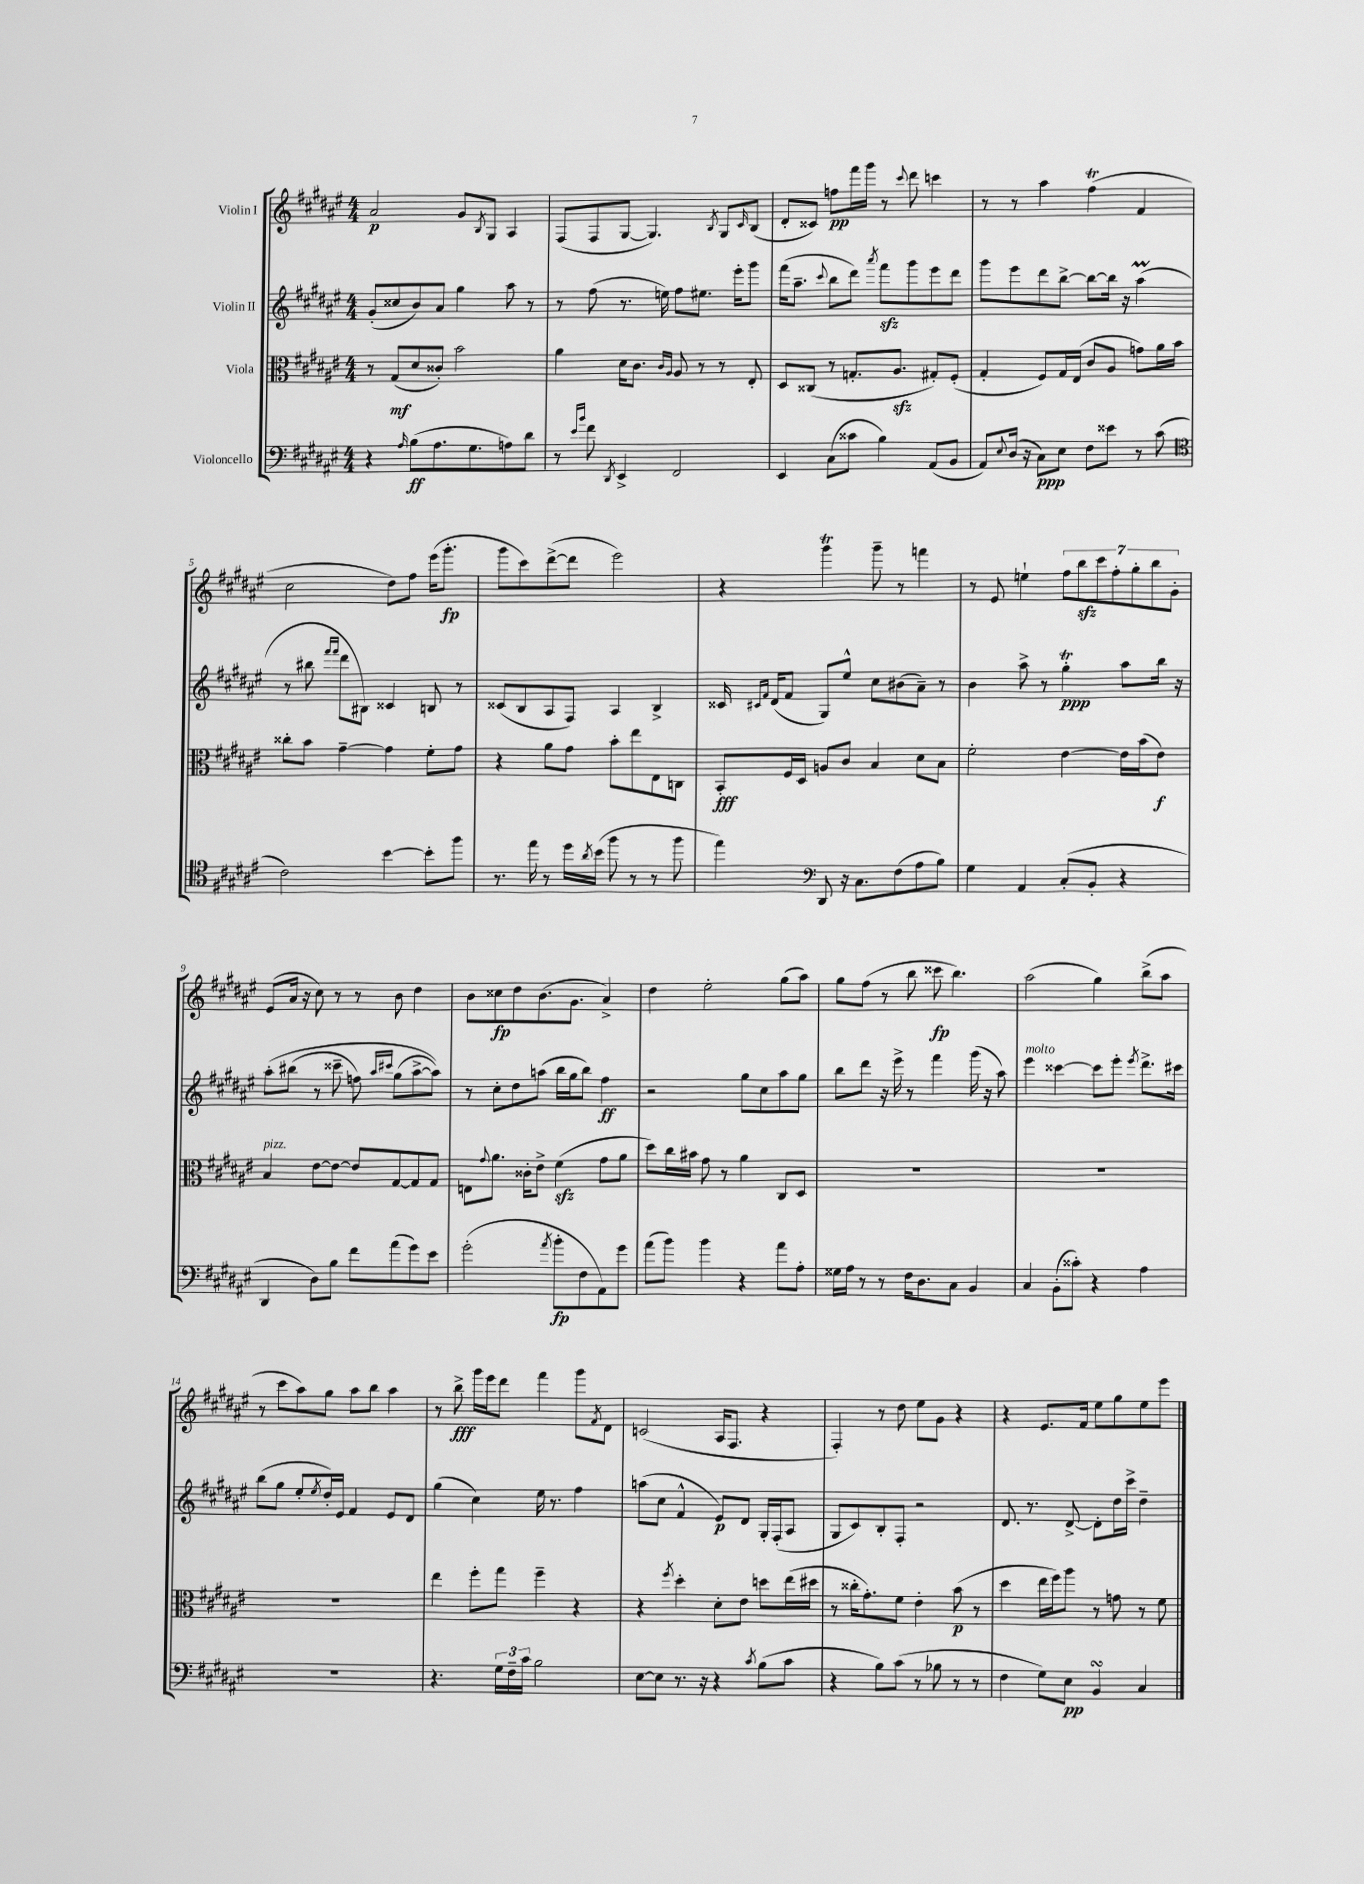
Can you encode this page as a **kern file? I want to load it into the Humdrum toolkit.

**kern	**kern	**kern	**kern
*staff4	*staff3	*staff2	*staff1
*clefF4	*clefC3	*clefG2	*clefG2
*k[f#c#g#d#a#e#]	*k[f#c#g#d#a#e#]	*k[f#c#g#d#a#e#]	*k[f#c#g#d#a#e#]
*M4/4	*M4/4	*M4/4	*M4/4
4r	8r	(8g#'	2a#
.	(8G#	8cc##	.
16qqA#	.	.	.
(8B	8d#	8b)	.
8.A#	8c##')	8a#	.
.	2b	4gg#	8g#
8.G#	.	.	.
.	.	.	8qB
.	.	.	8G#
8A)	.	8aa#	4A#
8d#	.	8r	.
=	=	=	=
8r	4a#	8r	(8F#
16qqe#	.	.	.
16qqb	.	.	.
8f#	.	(8ff#	8F#
8qDD#	.	.	.
4EE#^	16d#	8.r	[8G#
.	8.c#	.	.
.	.	.	4.G#])
.	.	16ee)	.
.	16qqc#	.	.
.	16qqA#	.	.
2FF#	8A#	8ff#	.
.	8r	8.ee#	.
.	.	.	8qB
.	8r	.	8G#
.	.	16eee#'	.
.	.	.	16qqc#
.	8E#'	8ggg#	(8B
=	=	=	=
4EE#	8D#	(16fff#	8d#'
.	.	8.aa#~	.
.	(8C##	.	8c##)
.	.	8qqccc#	.
(8C#	8r	8bb	8ff
8c##	8.G'	8ddd#)	16fff#
.	.	.	16ggg#
.	.	8qaaa#	.
4B)	.	8fff#	8r
.	8.A#	.	.
.	.	.	8qqccc#
.	.	8ggg#	8ddd#
(8AA#	8G#')	8eee#	4ccc
8BB	(8F#'	8ddd#	.
=	=	=	=
8AA#)	4G#'	8ggg#	8r
8qqE#	.	.	.
(16D#	.	8eee#	8r
16r	.	.	.
8C#)	8F#)	8ddd#	4aa#
8E#	16G#	[8bb^	.
.	(16E#	.	.
8F#	8c#	8bb_	(4ff#
8e##	8A#	16bb]	.
.	.	16r	.
8r	8g)	(4aa#	4f#
(8c#	16a#	.	.
.	16b	.	.
=	=	=	=
*clefC4	*	*	*
2c#)	8cc##'	8r	2cc#
.	8b	8bb#	.
.	.	16qqfff#	.
.	.	16qqfff#	.
.	[4g#~	8ddd#	.
.	.	8B#)	.
[4b	4g#]	4c##	8dd#)
.	.	.	8ff#
8b']	8f#'	8B	(16eee#
.	.	.	8.ggg#'
8ff#	8g#	8r	.
=	=	=	=
8.r	4r	(8c##	8ggg#
.	.	8B	8ccc#)
16ee#	.	.	.
8r	8a#	8A#	([8ddd#^
16dd#	8g#	8F#)	8ddd#]
8qa#	.	.	.
(16b	.	.	.
8ff#	8b'	4A#	2eee#)
8r	8ee#	.	.
8r	8E#	4B^	.
8ff#	8C	.	.
=	=	=	=
4ee#)	8BB'	16c##	4r
.	.	16qqc#	.
.	.	16qqf#	.
.	.	(16d#	.
.	16F#	8f#	.
.	16D#	.	.
*clefF4	*	*	*
8DD#	8A	8G#)	4ggg#
16r	8c#	8ee#^^	.
8.C#	.	.	.
.	4B	8cc#	8ggg#~
(8F#	.	(8b#	8r
8A#	8d#	8a#~)	4fff
8B)	8B	8r	.
=	=	=	=
4G#	2f#'	4b	8r
.	.	.	8e#
4AA#	.	8aa#^	4ee`
.	.	8r	.
(8C#'	[4e#	4gg#'	14ff#
.	.	.	14bb
8BB'	.	.	.
.	.	.	14ccc#
.	.	.	14ff#'
4r	16e#]	8aa#	.
.	.	.	14gg#'
.	(16b	.	.
.	.	.	14bb
.	8e#)	16bb	.
.	.	.	14g#'
.	.	16r	.
=	=	=	=
4DD#	4B	&(8aa#'	(8e#
.	.	(8bb#	16a#
.	.	.	16r
8D#)	[8e#	8r	8cc#)
8B	8e#_	8ccc##~	8r
8f#	8e#]	8ff)	8r
.	.	16qqaa#	.
.	.	16qqccc#	.
(8a#	[8G#	(8gg#	8b
8g#)	8G#]	[8aa#^	4dd#
8e#	8G#	8aa#])&)	.
=	=	=	=
(2g#'	8E	8r	8b
.	8qqg#	.	.
.	8.a#	8cc#'	8cc##
.	.	8dd#	8dd#
.	16c##'	.	.
.	8e#^	(8aa	(8.b
8qa#	.	.	.
8b'	(4f#	16bb	.
.	.	16gg#	8.g#
8F#	.	8bb)	.
8AA#)	8g#	4ff#	4a#^)
8g#	8a#	.	.
=	=	=	=
(8a#	8dd#)	2r	4dd#
8b)	16cc#	.	.
.	16b#	.	.
4b	8g#	.	2ee#'
.	8r	.	.
4r	4a#	8gg#	.
.	.	8cc#	.
8a#	8C#	8aa#	(8gg#
8A#'	8D#	8gg#	8aa#)
=	=	=	=
16G##	1r	8bb	8gg#
16A#	.	.	.
8r	.	8ddd#	(8ff#
8r	.	16r	8r
.	.	16eee#^	.
16F#	.	8r	8bb
8.D#	.	.	.
.	.	4fff#	8ccc##
8C#	.	.	4.bb)
4BB	.	(16ggg#	.
.	.	16r	.
.	.	8aa#)	.
=	=	=	=
4C#	1r	4eee#	(2aa#
(8BB'	.	[4ccc##	.
8c##')	.	.	.
4r	.	8ccc##]	4gg#)
.	.	8eee#'	.
.	.	8qeee#	.
4A#	.	8.ddd#^	(8bb^
.	.	.	8aa#
.	.	16ccc#	.
=	=	=	=
1r	1r	(8bb	8r
.	.	8gg#	8ccc#
.	.	8ee#'	8aa#)
.	.	8qee#	.
.	.	16dd#')	8gg#
.	.	16e#	.
.	.	4f#	8aa#
.	.	.	8bb
.	.	8e#	4aa#
.	.	8d#	.
=	=	=	=
4.r	4ee#	(4gg#	8r
.	.	.	8bb^
.	8ff#'	4cc#)	16ggg#
.	.	.	16eee#
24G#	8gg#	.	8ddd#
24F#~	.	.	.
24c#	.	.	.
2B	4ff#~	16ee#	4fff#
.	.	8.r	.
.	4r	4ff#	8ggg#
.	.	.	8qf#
.	.	.	8d#
=	=	=	=
[8E#	4r	(8aa	(2c
8E#]	.	8cc#	.
.	8qff#	.	.
8.r	4dd#'	4f#^^	.
16r	.	.	.
4r	8d#'	8e#)	16A#
.	.	.	8.F#
.	8e#	8d#	.
8qc#	.	.	.
(8B	8dd	16G#'	4r
.	.	(16F#'	.
8c#	(16ee#	8A#	.
.	16dd#	.	.
=	=	=	=
4r	8r	8G#	4F#')
.	16cc##'	8c#)	.
.	8.g#')	.	.
8B)	.	8B'	8r
(8c#	8f#	8F#'	8dd#
8r	4e#'	2r	8ee#
8B-	.	.	8g#
8r	(8b	.	4r
8r	8r	.	.
=	=	=	=
4F#	4dd#	8.d#	4r
.	.	8.r	.
8G#)	16ee#	.	8.e#
.	16ff#)	.	.
8E#	8aa#	[8d#^	.
.	.	.	16f#
4BB	8r	8d#']	8ee#
.	8g	16dd#	8gg#
.	.	16ccc#^	.
4C#	8r	4dd#~	8ee#
.	8f#	.	8eee#
==	==	==	==
*-	*-	*-	*-
